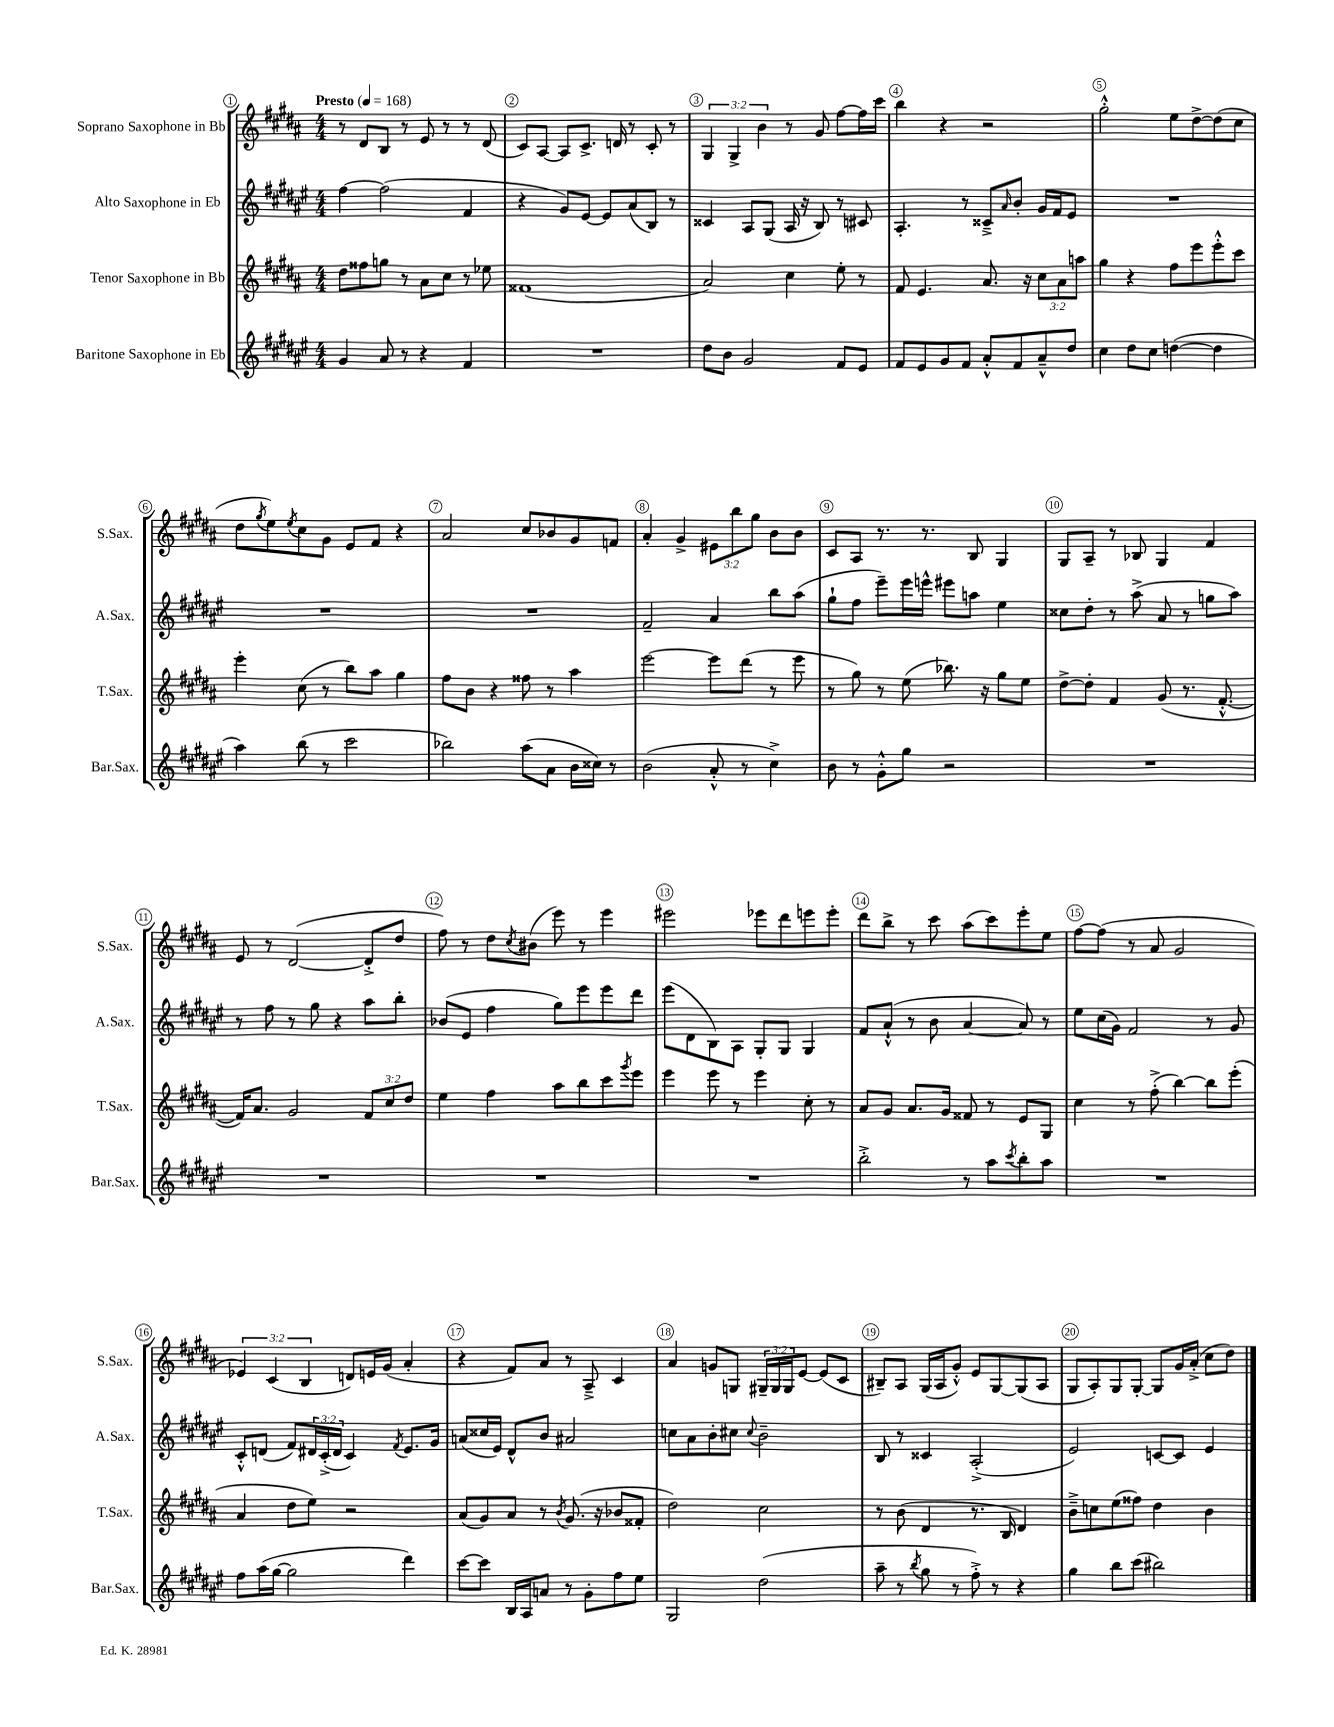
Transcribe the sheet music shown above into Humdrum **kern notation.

**kern	**kern	**kern	**kern
*part4	*part3	*part2	*part1
*staff4	*staff3	*staff2	*staff1
*I"Baritone Saxophone in Eb	*I"Tenor Saxophone in Bb	*I"Alto Saxophone in Eb	*I"Soprano Saxophone in Bb
*I'Bar.Sax.	*I'T.Sax.	*I'A.Sax.	*I'S.Sax.
*clefG2	*clefG2	*clefG2	*clefG2
*k[f#c#g#d#a#e#]	*k[f#c#g#d#a#]	*k[f#c#g#d#a#e#]	*k[f#c#g#d#a#]
*M4/4	*M4/4	*M4/4	*M4/4
*MM168	*MM168	*MM168	*MM168
=1	=1	=1	=1
!	!	!	!LO:TX:a:B:t=Presto
4g#/	8dd#\L	[4ff#\	8r
.	8ff##X\	.	8d#/L
8a#/	8ggn\J	(2ff#\]	8B/J
8r	8r	.	8r
4r	8a#\L	.	8e/
.	8cc#\J	.	8r
4f#/	8r	4f#/	8r
.	8ee-X\	.	(8d#/
=2	=2	=2	=2
1r	(1f##X	4r	8c#/L)
.	.	.	[8A#/J
.	.	8g#/L)	8A#/L]
.	.	[8e#/J	8.c#^/J
.	.	8e#/L]	.
.	.	.	16dn/
.	.	(8a#/	8r
.	.	8B/J)	8c#'/
.	.	8r	8r
=3	=3	=3	=3
8dd#\L	2a#/)	4c##X/	6G#/
8b\J	.	.	.
.	.	.	6G#^/
2g#/	.	8A#/L	.
.	.	.	6b\
.	.	(8G#/J	.
.	4cc#\	16A#/	8r
.	.	16r	.
.	.	8B/)	8g#/
8f#/L	8ee'\	8r	[8ff#\L
8e#/J	8r	8c#X/	16ff#\L]
.	.	.	16ccc#\JJ
=4	=4	=4	=4
8f#/L	8f#/	4.A#'/	4bb\
8e#/	4.e/	.	.
8g#/	.	.	4r
8f#/J	.	8r	.
8a#'^^/L	8.a#/	8c##X~^/L	2r
.	.	16qqa#/	.
8f#/	.	8b'/J	.
.	16r	.	.
8a#~^^/	12cc#\L	16g#/LL	.
.	.	16f#/J	.
.	12a#\	.	.
8dd#/J	.	8e#/J	.
.	12aan\J	.	.
=5	=5	=5	=5
4cc#\	4gg#\	1r	2gg#'^^\
8dd#\L	4r	.	.
8cc#\J	.	.	.
([4ddn\	8ff#\L	.	8ee\L
.	8eee\	.	[8dd#^\
4dd\]	8eee'^^\	.	(8dd#\]
.	8ccc#\J	.	8cc#\J
!!LO:LB:g=z
=6	=6	=6	=6
4aa#\)	4eee'\	1r	8dd#\L
.	.	.	8qgg#/
.	.	.	8ee\)
.	.	.	8qee/
(8bb\	(8cc#\	.	8cc#\
8r	8r	.	8g#\J
2ccc#\	8bb\L)	.	8e/L
.	8aa#\J	.	8f#/J
.	4gg#\	.	4r
=7	=7	=7	=7
2bb-X\)	8ff#\L	1r	2a#/
.	8b\J	.	.
.	4r	.	.
(8aa#\L	8ff##X\	.	8cc#/L
8a#\J	8r	.	8b-X/
16b\LL	4aa#\	.	8g#/
16cc##X\JJ)	.	.	.
8r	.	.	8fn/J
=8	=8	=8	=8
(2b\	[2eee\	2f#~/	4a#'/
.	.	.	4g#^/
8a#'^^/	8eee\L]	4a#/	12e#X\L
.	.	.	12bb\
8r	(8ddd#\J	.	.
.	.	.	12gg#\J
4cc#^\)	8r	8bb\L	8b\L
.	8eee\	(8aa#\J	8b\J
=9	=9	=9	=9
8b\	8r	8gg#`\L	8c#/L
8r	8gg#\)	8ff#\J	8A#/J
8g#'^^\L	8r	8eee#~\L)	8.r
8gg#\J	(8ee\	16eee#\L	.
.	.	16eeen^^\JJ	8.r
2r	8.bb-X\)	8eee#X\L	.
.	.	8aan\J	8B/
.	16r	.	.
.	8gg#\L	4ee#\	4G#/
.	8ee\J	.	.
=10	=10	=10	=10
1r	[8dd#^\L	8cc##X\L	8G#/L
.	8dd#'\J]	8dd#'\J	8A#~/J
.	4f#/	8r	8r
.	.	(8aa#^\	8B-X/
.	(8g#/	8a#/	4G#/
.	8.r	8r	.
.	.	8ggn\L	4f#/
.	[8.f#'^^/	.	.
.	.	8aa#\J)	.
!!LO:LB:g=z
=11	=11	=11	=11
1r	16f#/KL])	8r	8e/
.	8.a#/J	.	.
.	.	8ff#\	8r
.	2g#/	8r	([2d#/
.	.	8gg#\	.
.	.	4r	.
.	12f#/L	8aa#\L	8d#'^/L]
.	12cc#/	.	.
.	.	8bb'\J	8dd#/J
.	12dd#/J	.	.
=12	=12	=12	=12
1r	4ee\	(8b-X/L	8ff#\)
.	.	8e#/J	8r
.	4ff#\	4ff#\	8dd#\L
.	.	.	8qcc#/
.	.	.	(8b#X\J
.	8aa#\L	8gg#\L)	8eee\)
.	8bb\	8eee#\	8r
.	8ccc#\	8eee#\	4eee\
.	8qggg#/	.	.
.	8eee\J	8ddd#\J	.
=13	=13	=13	=13
1r	4eee\	(8eee#\L	2eee#X\
.	.	8d#\	.
.	8eee\	8B\)	.
.	8r	8A#\J	.
.	4eee\	8G#'/L	8eee-X\L
.	.	8G#/J	8ddd#\
.	8cc#'\	4G#/	8eeen\
.	8r	.	8eee'\J
=14	=14	=14	=14
2bb'^\	8a#/L	8f#/L	8ddd#\L
.	8g#/J	(8a#`^^/J	8bb^\J
.	8.a#/L	8r	8r
.	.	8b\	8ccc#\
.	16g#/Jk	.	.
8r	8f##X/	[4a#/	(8aa#\L
8aa#\L	8r	.	8ccc#\)
8qccc#/	.	.	.
8bb'\	8e/L	8a#/])	8eee'\
8aa#\J	8G#/J	8r	8ee\J
=15	=15	=15	=15
1r	4cc#\	8ee#\L	[8ff#\L
.	.	(16cc#\L	(8ff#\J]
.	.	16g#\JJ)	.
.	8r	2f#/	8r
.	(8ff#'^\	.	8a#/
.	[4bb\)	.	2g#/
.	8bb\L]	8r	.
.	(8eee'\J	8g#/	.
!!LO:LB:g=z
=16	=16	=16	=16
8ff#\L	4a#/	8c#'^^/L	6e-X/)
(16aa#\L	.	(8dn/J	.
.	.	.	(6c#/
[16gg#\JJ	.	.	.
2gg#\]	8dd#\L	8f#/L)	.
.	.	.	6B/
.	8ee\J)	24d#X/L	.
.	.	(24c#'^/	.
.	.	24d#/JJ	.
.	2r	4c#/)	8dn/L)
.	.	.	16en/L
.	.	.	(16g#/JJ
.	.	8qf#/	.
4ddd#\)	.	8.e#/L	4a#'/
.	.	16g#/Jk	.
=17	=17	=17	=17
[8ccc#\L	(8a#/L	(8an/L	4r
8ccc#\J]	8g#/)	16cc##X/L	.
.	.	16e#/JJ)	.
16B/LL	8a#/J	8d#^^/L	8f#/L)
16A#/J	.	.	.
8an/J	8r	8b/J	8a#/J
.	8qb/	.	.
8r	(8.g#/	2a#X/	8r
8g#'\L	.	.	8A#~^/
.	16r	.	.
8ff#\	8b-X/L	.	4c#/
8ee#\J	8f##X'/J	.	.
=18	=18	=18	=18
2G#/	2dd#\)	8ccn\L	4a#/
.	.	8a#\	.
.	.	8b'\	8gn/L
.	.	8cc#X\J	8Gn/J
.	.	8qqcc#/	.
(2dd#\	2cc#\	2b~\	24G#X~/LL
.	.	.	24G#/
.	.	.	24G#/J
.	.	.	[8e/J
.	.	.	(8e/L]
.	.	.	8c#/J
=19	=19	=19	=19
8aa#~\	8r	8B/	8B#X~/L)
8r	(8b\	8r	8A#/J
8qbb/	.	.	.
8gg#\	4d#/	4c##X/	(16G#/LL
.	.	.	16A#/J
8r	.	.	8g#'^^/J)
8ff#'^\)	8.r	(2A#'^/	8e/L
8r	.	.	[8G#/
.	16B/	.	.
4r	4d#/)	.	(8G#/]
.	.	.	8A#/J
=20	=20	=20	=20
4gg#\	8b~^\L	2e#/)	8G#/L
.	8ccn\	.	8A#'/)
8bb\L	(8ee\	.	8G#/
(8ccc#\J	8ff##X\J)	.	[8G#'/J
2bb#X\)	4dd#\	[8cn/L	8G#/L]
.	.	8c/J]	16g#/L
.	.	.	(16a#'^/JJ
.	4b\	4e#/	8cc#\L
.	.	.	8dd#\J)
==	==	==	==
*-	*-	*-	*-
